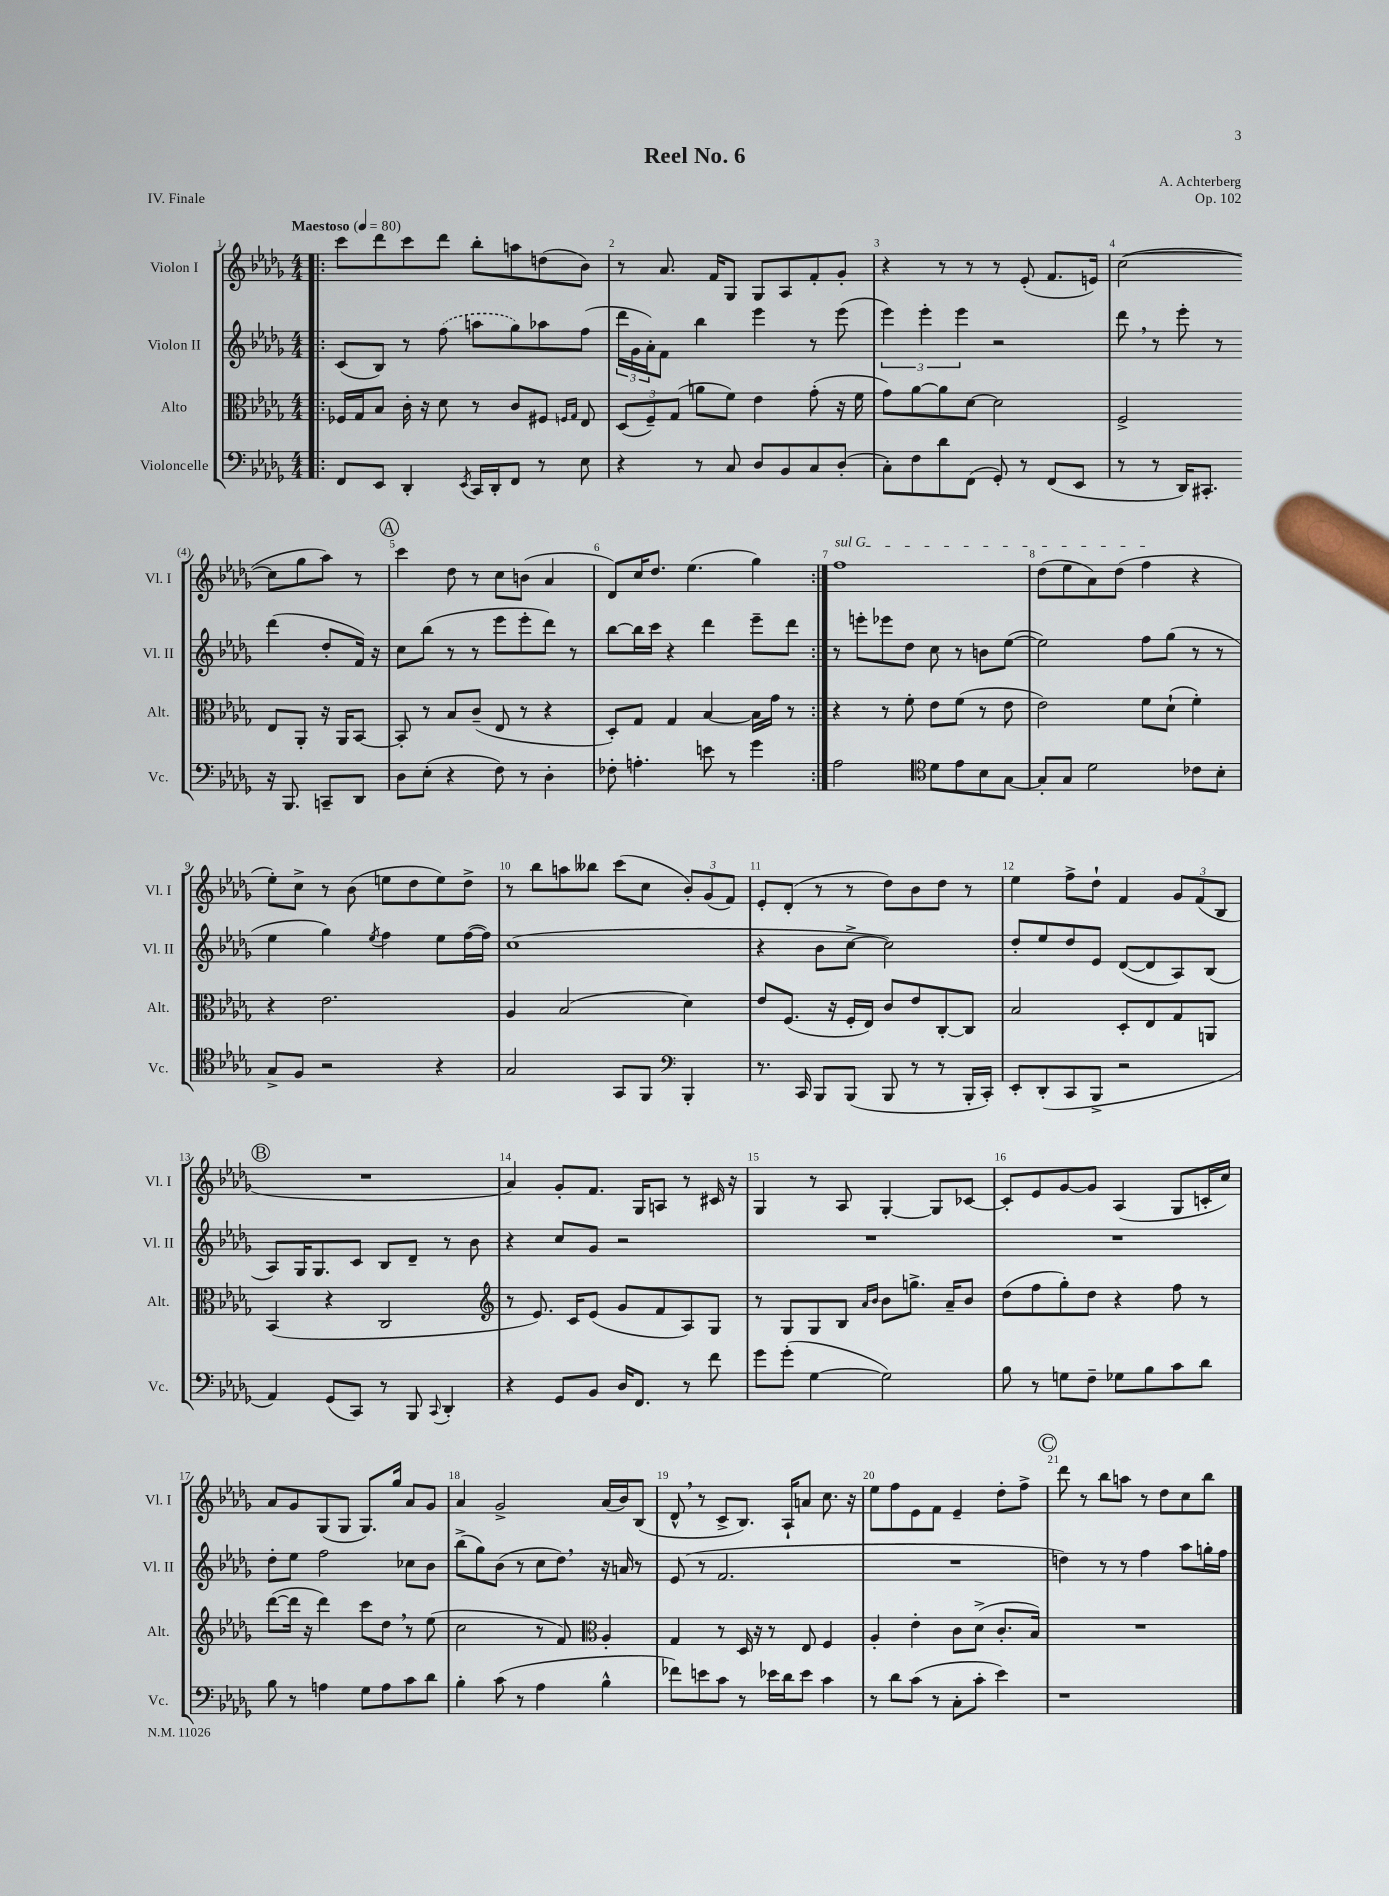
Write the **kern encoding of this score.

**kern	**kern	**kern	**kern
*staff4	*staff3	*staff2	*staff1
*clefF4	*clefC3	*clefG2	*clefG2
*k[b-e-a-d-g-]	*k[b-e-a-d-g-]	*k[b-e-a-d-g-]	*k[b-e-a-d-g-]
*M4/4	*M4/4	*M4/4	*M4/4
*MM80	*MM80	*MM80	*MM80
=!|:	=!|:	=!|:	=!|:
8FF	16F-	(8c	8ccc
.	16G-	.	.
8EE-	8B-	8B-)	8ddd-
4DD-'	16c'	8r	8ccc
.	16r	.	.
.	8d-	(8ff	8ddd-
8qEE-	.	.	.
16CC	8r	8aa	8bb-'
16DD-'	.	.	.
8FF	8c	8gg-)	8aa
8r	8F#	8aa-	(8dd
.	16qqF	.	.
.	16qqG-	.	.
8E-	8E-	(8ff	8b-)
=	=	=	=
4r	(12D-	24ddd-	8r
.	.	24g-	.
.	12F~)	24a-')	.
.	.	8f	8.a-
.	(12G-	.	.
8r	8a	4bb-	.
.	.	.	16f
8C	8f)	.	8G-
8D-	4e-	4eee-	8G-
8BB-	.	.	8A-
8C	(8g-'	8r	8f'
(8D-'	16r	(8eee-	8g-'
.	16f	.	.
=	=	=	=
8C')	8g-)	6eee-)	4r
8F	[8a-	.	.
.	.	6eee-'	.
8d-	8a-]	.	8r
.	.	6eee-	.
(8FF	[8d-	.	8r
8GG-')	2d-]	2r	8r
8r	.	.	(8e-'
(8FF	.	.	8.f
8EE-	.	.	.
.	.	.	16e)
=	=	=	=
8r	2F^	8ddd-	([2cc
8r	.	8r	.
16DD-)	.	8eee-'	.
8.CC#'	.	.	.
.	.	8r	.
16r	8E-	(4ddd-	8cc]
8.BBB-	.	.	.
.	8AA-'	.	8gg-
8CC~	16r	8dd-'	8aa-)
.	16AA-	.	.
8DD-	[8BB-	16f)	8r
.	.	16r	.
=	=	=	=
8D-	8BB-']	8cc	4ccc
(8E-'	8r	(8bb-	.
4r	8B-	8r	8dd-
.	(8c~	8r	8r
8F)	8E-	8eee-	8cc
8r	8r	8eee-'	(8b
4D-'	4r	8ddd-)	4a-
.	.	8r	.
=	=	=	=
8F-'	8D-')	[8bb-	8d-)
4.A'	8G-	16bb-]	16cc
.	.	16ccc	8.dd-
.	4G-	4r	.
.	.	.	(4.ee-
8e	[4B-	4ddd-	.
8r	.	.	.
4g-	16B-]	8eee-~	4gg-)
.	16g-	.	.
.	8r	8ddd-	.
=:|!	=:|!	=:|!	=:|!
2A-	4r	8r	1ff
.	.	8eee'	.
.	8r	8eee-	.
.	8f'	8dd-	.
*clefC4	*	*	*
8d-	8e-	8cc	.
8e-	(8f	8r	.
8B-	8r	8b	.
[8G-	8e-	([8ee-	.
=	=	=	=
8G-']	2e-)	2ee-])	(8dd-
8G-	.	.	8ee-
2d-	.	.	8a-)
.	.	.	(8dd-
.	8f	8ff	4ff
.	(8d-`	(8gg-	.
8c-	4f')	8r	4r
8B-'	.	8r	.
=	=	=	=
8G-^	4r	4ee-	8ee-')
8F	.	.	8cc^
2r	2.e-	4gg-)	8r
.	.	.	(8b-
.	.	8qee-	.
.	.	4ff	8ee
.	.	.	8dd-
4r	.	8ee-	8ee)
.	.	([16ff	8dd-^
.	.	16ff])	.
=	=	=	=
2G-	4A-	(1cc	8r
.	.	.	8bb-
.	(2B-	.	8aa
.	.	.	8bb--
8GG-	.	.	(8ccc
8FF	.	.	8cc
*clefF4	*	*	*
4BBB-'	4d-)	.	12b-')
.	.	.	(12g-
.	.	.	12f)
=	=	=	=
8.r	8e-	4r	8e-'
.	(8.F	.	(8d-'
16CC	.	.	.
8BBB-	.	8b-	8r
.	16r	.	.
(8BBB-	16F'	[8cc^	8r
.	16E-)	.	.
8BBB-	8c	2cc])	8dd-)
8r	8e-	.	8b-
8r	[8C'	.	8dd-
16BBB-'	8C]	.	8r
16CC')	.	.	.
=	=	=	=
8EE-'	2B-	8dd-'	4ee-
(8DD-'	.	8ee-	.
8CC	.	8dd-	8ff^
8BBB-^	.	8e-	8dd-`
2r	8D-'	([8d-	4f
.	8E-	8d-]	.
.	8G-	8A-)	12g-
.	.	.	(12f
.	8AA	(8B-	.
.	.	.	12B-
=	=	=	=
4AA-)	(4BB-	8A-)	1r
.	.	16G-	.
.	.	8.G-	.
(8GG-	4r	.	.
8CC)	.	8c	.
8r	2C	8B-	.
8BBB-	.	8d-~	.
8qqCC	.	.	.
4DD-'	.	8r	.
.	.	8b-	.
=	=	=	=
*	*clefG2	*	*
4r	8r	4r	4a-)
.	8.e-)	.	.
8GG-	.	8cc	8g-'
.	16c	.	.
8BB-	(8e-	8g-	8.f
16D-	8g-	2r	.
8.FF	.	.	16G-
.	8f	.	8A
8r	8A-)	.	8r
8f	8G-	.	16c#
.	.	.	16r
=	=	=	=
8g-	8r	1r	4G-
(8g-'	8G-	.	.
[4G-	8G-	.	8r
.	8B-	.	8A-
.	16qqa-	.	.
.	16qqb-	.	.
2G-])	8b-	.	[4G-'
.	8.gg^	.	.
.	.	.	8G-]
.	16a-~	.	.
.	8b-	.	[8c-
=	=	=	=
8B-	(8dd-	1r	8c-']
8r	8ff	.	8e-
8G	8gg-')	.	[8g-
8F~	8dd-	.	8g-]
8G-	4r	.	(4A-
8B-	.	.	.
8c	8ff	.	8G-
8d-	8r	.	16c'
.	.	.	16cc)
=	=	=	=
8B-	([8ddd-	8dd-'	8a-
8r	16ddd-]	8ee-	8g-
.	16r	.	.
4A	4ddd-)	2ff	(8G-
.	.	.	8G-
8G-	8ccc	.	8.G-)
8A	8dd-	.	.
.	.	.	16gg-
8c	8r	8cc-	8a-
8d-	(8ee-	8b-	8g-
=	=	=	=
4B-'	2cc	(8bb-^	4a-
.	.	8gg-)	.
(8c	.	(8b-	2g-^
8r	.	8r	.
4A-	8r	8cc	.
.	8f)	8dd-)	.
*	*clefC3	*	*
4B-^^	4A-'	16r	(16a-
.	.	16a	16b-)
.	.	8r	(8B-
=	=	=	=
8f-)	4G-	(8e-	8d-^^
8e	.	8r	8r
8c	8r	2.f	8c^
8r	16D-	.	8.B-)
.	16r	.	.
16e-	8r	.	.
16d-	.	.	16A-`
8e-	8E-	.	8a
4c	4F	.	8.cc
.	.	.	16r
=	=	=	=
8r	4A-'	1r	8ee-
8d-	.	.	8ff
(8c	4e-'	.	8e-
8r	.	.	8f
8C'	8c	.	4e-~
8c'	(8d-^	.	.
4e-)	8.c'	.	8dd-'
.	.	.	8ff^
.	16B-)	.	.
=	=	=	=
1r	1r	4dd)	8ddd-
.	.	.	8r
.	.	8r	8bb-
.	.	8r	8aa
.	.	4ff	8r
.	.	.	8dd-
.	.	8aa-	8cc
.	.	16gg'	8bb-
.	.	16ff	.
==	==	==	==
*-	*-	*-	*-
